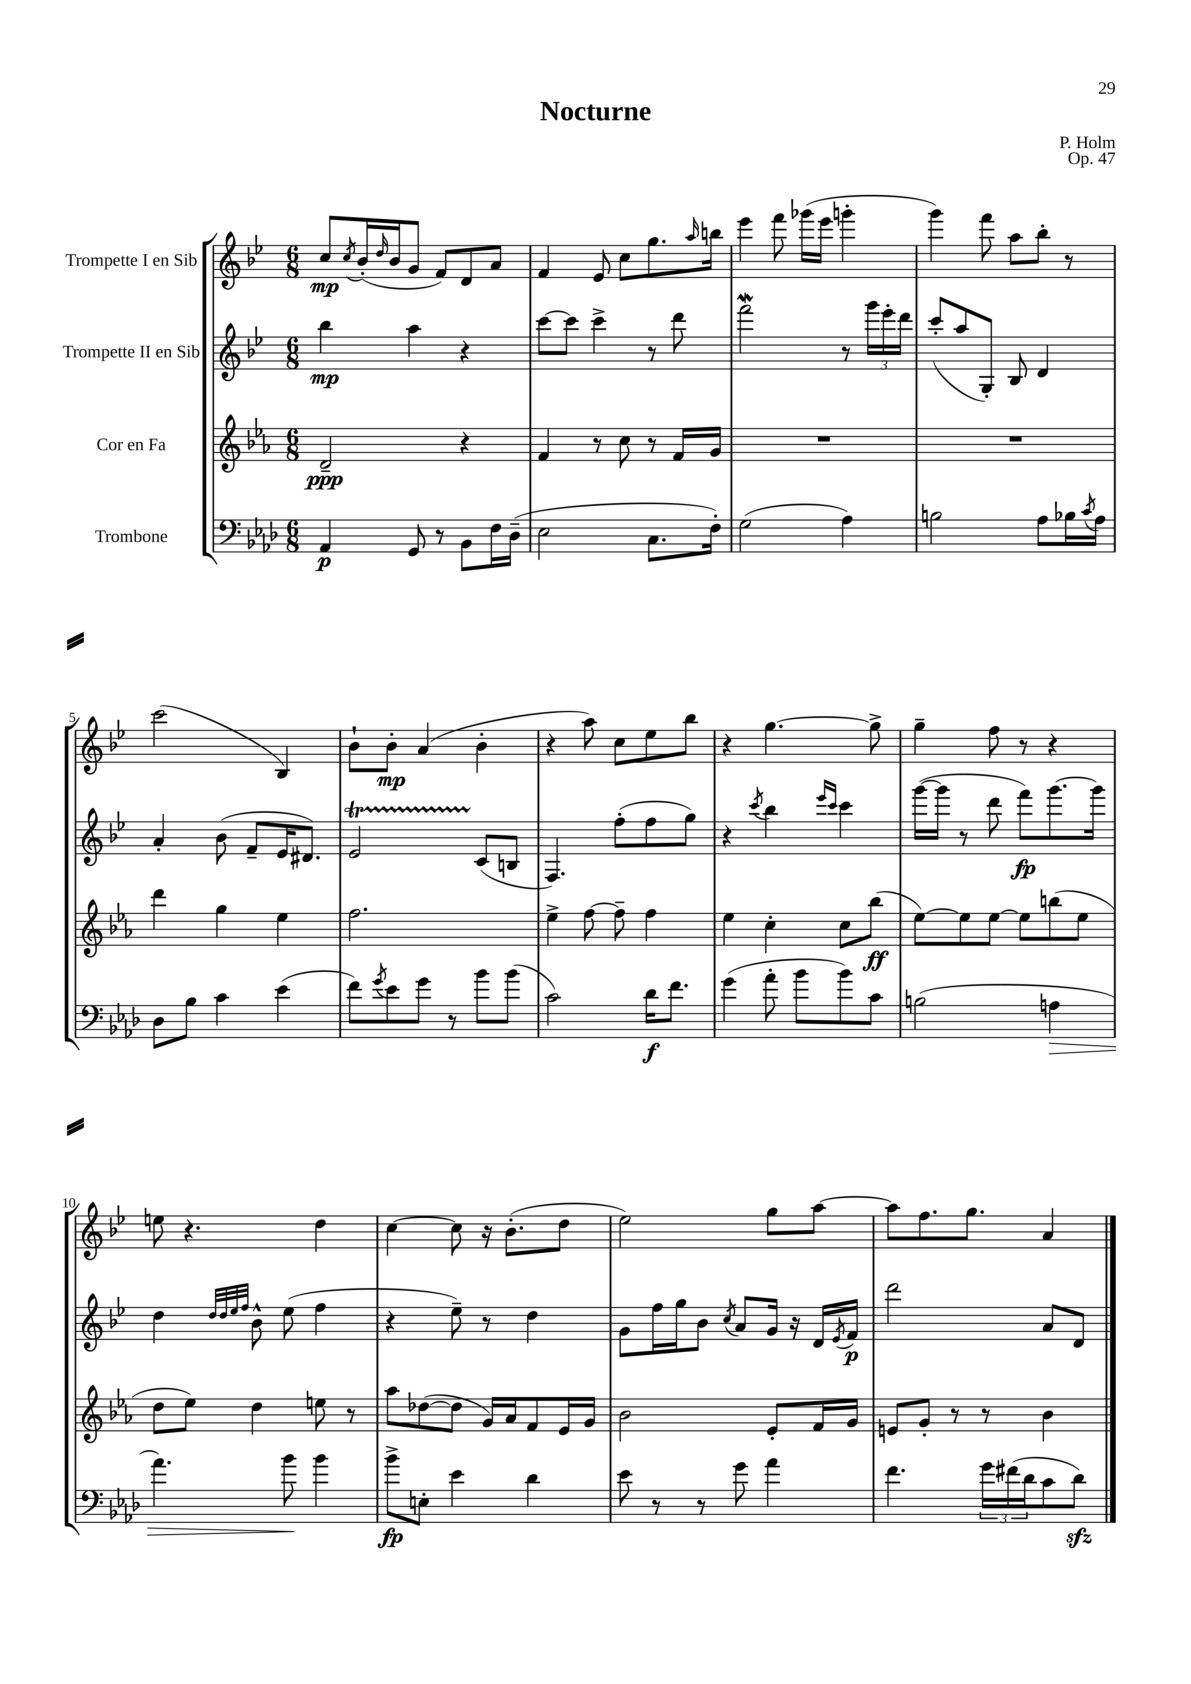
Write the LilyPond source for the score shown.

\header { title = "Nocturne" composer = "P. Holm" opus = "Op. 47" }
<<
\new StaffGroup <<
\new Staff = "s0" \with { instrumentName = "Trompette I en Sib" } {
    \clef treble \key bes \major \numericTimeSignature \time 6/8
    c''8\mp \acciaccatura { c''8 } bes'16-.( \grace { d''16 } bes'16 g'8 f'8) d'8 a'8 |
    f'4 ees'8 c''8 g''8. \grace { a''16 } b''16 |
    ees'''4 f'''8 ges'''16( ees'''16 g'''4-. |
    g'''4) f'''8 a''8 bes''8-. r8 |
    c'''2( bes4) |
    bes'8-! bes'8-.\mp a'4( bes'4-. |
    r4 a''8) c''8 ees''8 bes''8 |
    r4 g''4.~ g''8-> |
    g''4-- f''8 r8 r4 |
    e''8 r4. d''4 |
    c''4~ c''8 r16 bes'8.-.( d''8 |
    ees''2) g''8 a''8~ |
    a''8 f''8. g''8. a'4 \bar "|." |
}
\new Staff = "s1" \with { instrumentName = "Trompette II en Sib" } {
    \clef treble \key bes \major \numericTimeSignature \time 6/8
    bes''4\mp a''4 r4 |
    c'''8~ c'''8 c'''4-> r8 d'''8 |
    f'''2\mordent r8 \tuplet 3/2 { g'''16 ees'''16-. d'''16 } |
    c'''8-.( a''8 g8-.) bes8 d'4 |
    a'4-. bes'8( f'8-- ees'16 dis'8.) |
    ees'2\startTrillSpan c'8\stopTrillSpan( b8 |
    f4.) f''8-.( f''8 g''8) |
    r4 \acciaccatura { c'''8 } bes''4 \grace { ees'''16 c'''16 } c'''4 |
    g'''16~( g'''16 r8 d'''8 f'''8\fp) g'''8.~ g'''16 |
    d''4 \grace { d''32 d''32 ees''32 f''32 } bes'8-^ ees''8( f''4 |
    r4 ees''8--) r8 d''4 |
    g'8 f''16 g''16 bes'8 \acciaccatura { c''8 } a'8 g'16 r16 d'16 \acciaccatura { ees'8 } f'16\p |
    d'''2 a'8 d'8 \bar "|." |
}
\new Staff = "s2" \with { instrumentName = "Cor en Fa" } {
    \clef treble \key ees \major \numericTimeSignature \time 6/8
    d'2--\ppp r4 |
    f'4 r8 c''8 r8 f'16 g'16 |
    R2. |
    R2. |
    d'''4 g''4 ees''4 |
    f''2. |
    ees''4-> f''8~ f''8-- f''4 |
    ees''4 c''4-. c''8 bes''8\ff( |
    ees''8~) ees''8 ees''8~ ees''8 b''8( ees''8 |
    d''8 ees''8) d''4 e''8 r8 |
    aes''8 des''8~( des''8 g'16) aes'16 f'8 ees'16 g'16 |
    bes'2 ees'8-. f'16 g'16 |
    e'8 g'8-. r8 r8 bes'4 \bar "|." |
}
\new Staff = "s3" \with { instrumentName = "Trombone" } {
    \clef bass \key aes \major \numericTimeSignature \time 6/8
    aes,4\p g,8 r8 bes,8 f16 des16--( |
    ees2 c8. f16-.) |
    g2( aes4) |
    b2 aes8 bes16 \acciaccatura { c'8 } aes16 |
    des8 bes8 c'4 ees'4( |
    f'8) \acciaccatura { g'8 } ees'8 g'8 r8 bes'8 bes'8( |
    c'2) des'16\f f'8. |
    g'4( aes'8-. bes'8 bes'8) c'8 |
    b2( a4\> |
    aes'4.) bes'8\! bes'4 |
    bes'8->\fp e8-. ees'4 des'4 |
    ees'8 r8 r8 g'8 aes'4 |
    f'4. \tuplet 3/2 { g'16 fis'16( des'16 } c'8 des'8\sfz) \bar "|." |
}
>>
>>
